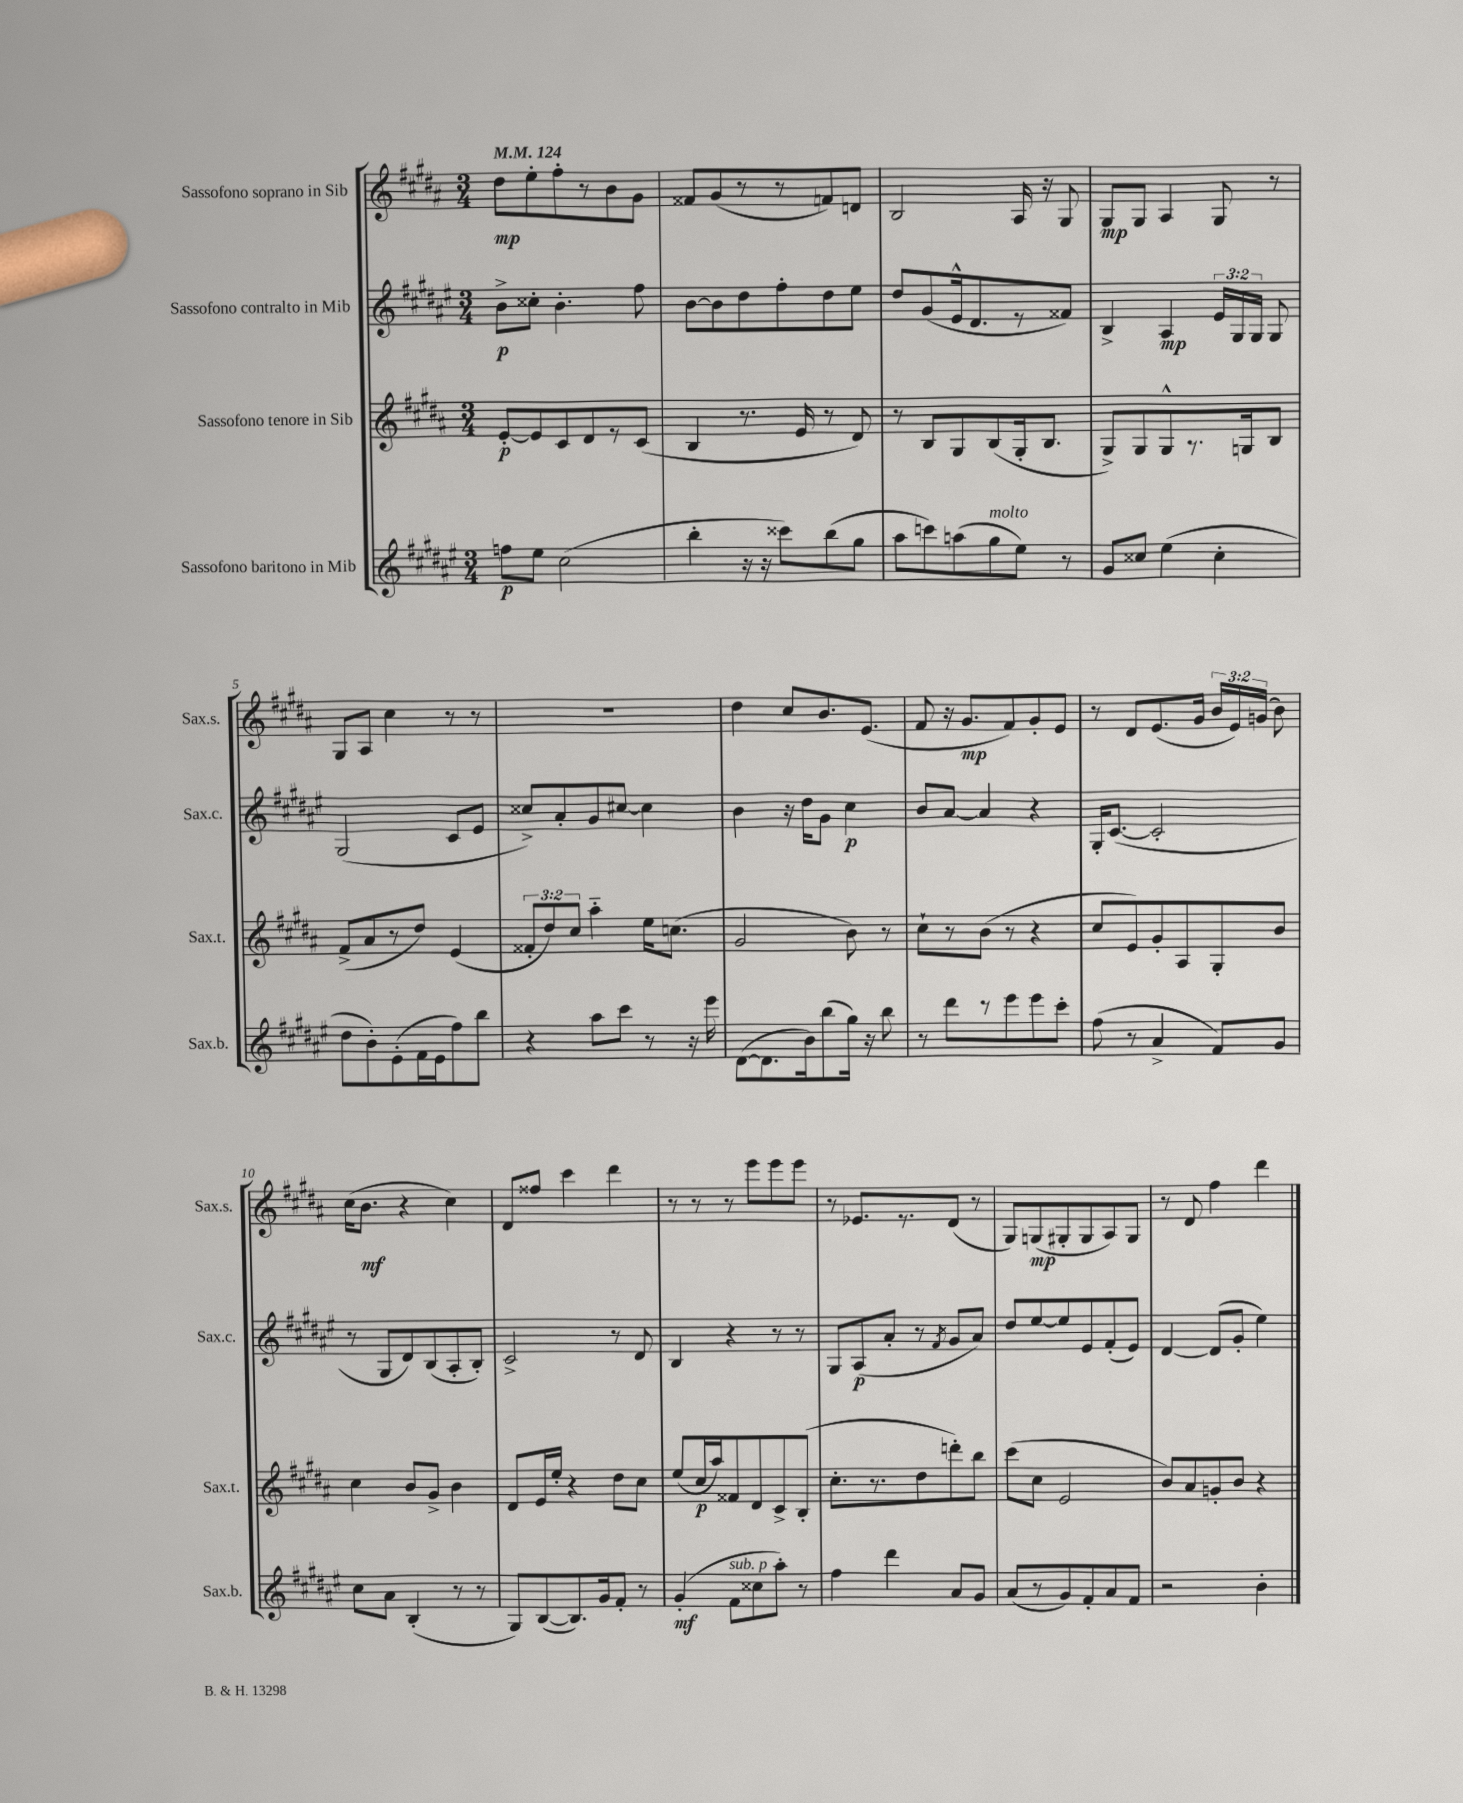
<<
\new StaffGroup <<
\new Staff = "s0" \with { instrumentName = "Sassofono soprano in Sib" shortInstrumentName = "Sax.s." } {
    \clef treble \key b \major \numericTimeSignature \time 3/4 \override Staff.TupletNumber.text = #tuplet-number::calc-fraction-text \tempo 4 = 124
    \autoBeamOff dis''8[\mp e''8-. fis''8-. r8 b'8 gis'8] |
    fisis'8[ gis'8( r8 r8 f'8) d'8] |
    b2 ais16 r16 gis8 |
    gis8[\mp gis8] ais4 gis8 r8 |
    gis8[ ais8] cis''4 r8 r8 |
    R2. |
    dis''4 cis''8[ b'8. e'8.]( |
    fis'8 r16 gis'8.[\mp fis'8) gis'8-. e'8] |
    r8 dis'8[ e'8.( gis'16] \tuplet 3/2 { b'16[ e'16) g'16]( } b'8) |
    cis''16[( b'8.]\mf r4 cis''4) |
    dis'8[ fisis''8] cis'''4 dis'''4 |
    r8 r8 r8 e'''8[ e'''8 e'''8] |
    r8 ees'8.[ r8. dis'8]( r8 |
    gis8[) g8\mp( gis8-. gis8 ais8) gis8] |
    r8 dis'8 fis''4 dis'''4 \bar "|." |
}
\new Staff = "s1" \with { instrumentName = "Sassofono contralto in Mib" shortInstrumentName = "Sax.c." } {
    \clef treble \key fis \major \numericTimeSignature \time 3/4 \override Staff.TupletNumber.text = #tuplet-number::calc-fraction-text
    \autoBeamOff b'8[->\p cisis''8]-. b'4.-. fis''8 |
    b'8[~ b'8 dis''8 fis''8-. dis''8 eis''8] |
    dis''8[ gis'8( eis'16-^ dis'8. r8 fisis'8]) |
    b4-> ais4\mp \tuplet 3/2 { eis'16[ gis16 gis16] } gis8 |
    gis2( cis'8[ eis'8] |
    cisis''8[->) ais'8-. gis'8 cis''8]~ cis''4 |
    b'4 r16 dis''16[ gis'8] cis''4\p |
    b'8[ ais'8]~ ais'4 r4 |
    gis16[-. cis'8.]~( cis'2-. |
    r8 gis8[ dis'8) b8( ais8-. b8]-.) |
    cis'2-> r8 dis'8 |
    b4 r4 r8 r8 |
    gis8[ ais8\p( ais'8]-. r8 \acciaccatura { fis'8 } gis'8[ ais'8]) |
    dis''8[ eis''8~ eis''8 eis'8 fis'8-.( eis'8]) |
    dis'4~ dis'8[( gis'8]-. eis''4) \bar "|." |
}
\new Staff = "s2" \with { instrumentName = "Sassofono tenore in Sib" shortInstrumentName = "Sax.t." } {
    \clef treble \key b \major \numericTimeSignature \time 3/4 \override Staff.TupletNumber.text = #tuplet-number::calc-fraction-text
    \autoBeamOff e'8[~-.\p e'8 cis'8 dis'8 r8 cis'8]( |
    b4 r8. e'16 r8 dis'8) |
    r8 b8[ gis8 b8( gis16-. b8.] |
    gis8[->) gis8 gis8-^ r8. g16 b8] |
    fis'8[->( ais'8 r8 dis''8]) e'4( |
    \tuplet 3/2 { fisis'8[-. dis''8) cis''8] } ais''4-_ e''16[ c''8.]( |
    gis'2 b'8) r8 |
    cis''8[-! r8 b'8]( r8 r4 |
    cis''8[ e'8) gis'8-. ais8 gis8-. b'8] |
    cis''4 b'8[ gis'8]-> b'4 |
    dis'8[ e'16 e''16]-. r4 dis''8[ cis''8] |
    e''8[( cis''16\p ais''16) fisis'8 dis'8 cis'8-> b8]-.( |
    cis''8.[-. r8. dis''8 d'''8-.) b''8] |
    cis'''8[( cis''8] e'2 |
    b'8[) ais'8 g'8-. b'8] r4 \bar "|." |
}
\new Staff = "s3" \with { instrumentName = "Sassofono baritono in Mib" shortInstrumentName = "Sax.b." } {
    \clef treble \key fis \major \numericTimeSignature \time 3/4
    \autoBeamOff f''8[\p eis''8] cis''2( |
    b''4-. r16 r16 cisis'''8[) b''8( gis''8] |
    ais''8[ c'''8) a''8( gis''8^\markup { \italic "molto" } eis''8]) r8 |
    gis'8[ cisis''8] eis''4( cisis''4-. |
    dis''8[ b'8-.) eis'8-.( fis'16 eis'16 fis''8) b''8] |
    r4 ais''8[ cis'''8] r8 r16 eis'''16 |
    dis'8[~( dis'8. b'16) b''8( gis''16]) r16 b''8 |
    r8 dis'''8[ r8 eis'''8 eis'''8 cis'''8]-. |
    fis''8( r8 ais'4-> fis'8[) gis'8] |
    cis''8[ ais'8] b4-.( r8 r8 |
    gis8[) b8~( b8.) gis'16 fis'8]-. r8 |
    gis'4-.\mf( fis'8[^\markup { \italic "sub. p" } cisis''8 ais''8]-.) r8 |
    fis''4 dis'''4 ais'8[ gis'8] |
    ais'8[( r8 gis'8) fis'8-. ais'8 fis'8] |
    r2 b'4-. \bar "|." |
}
>>
>>
